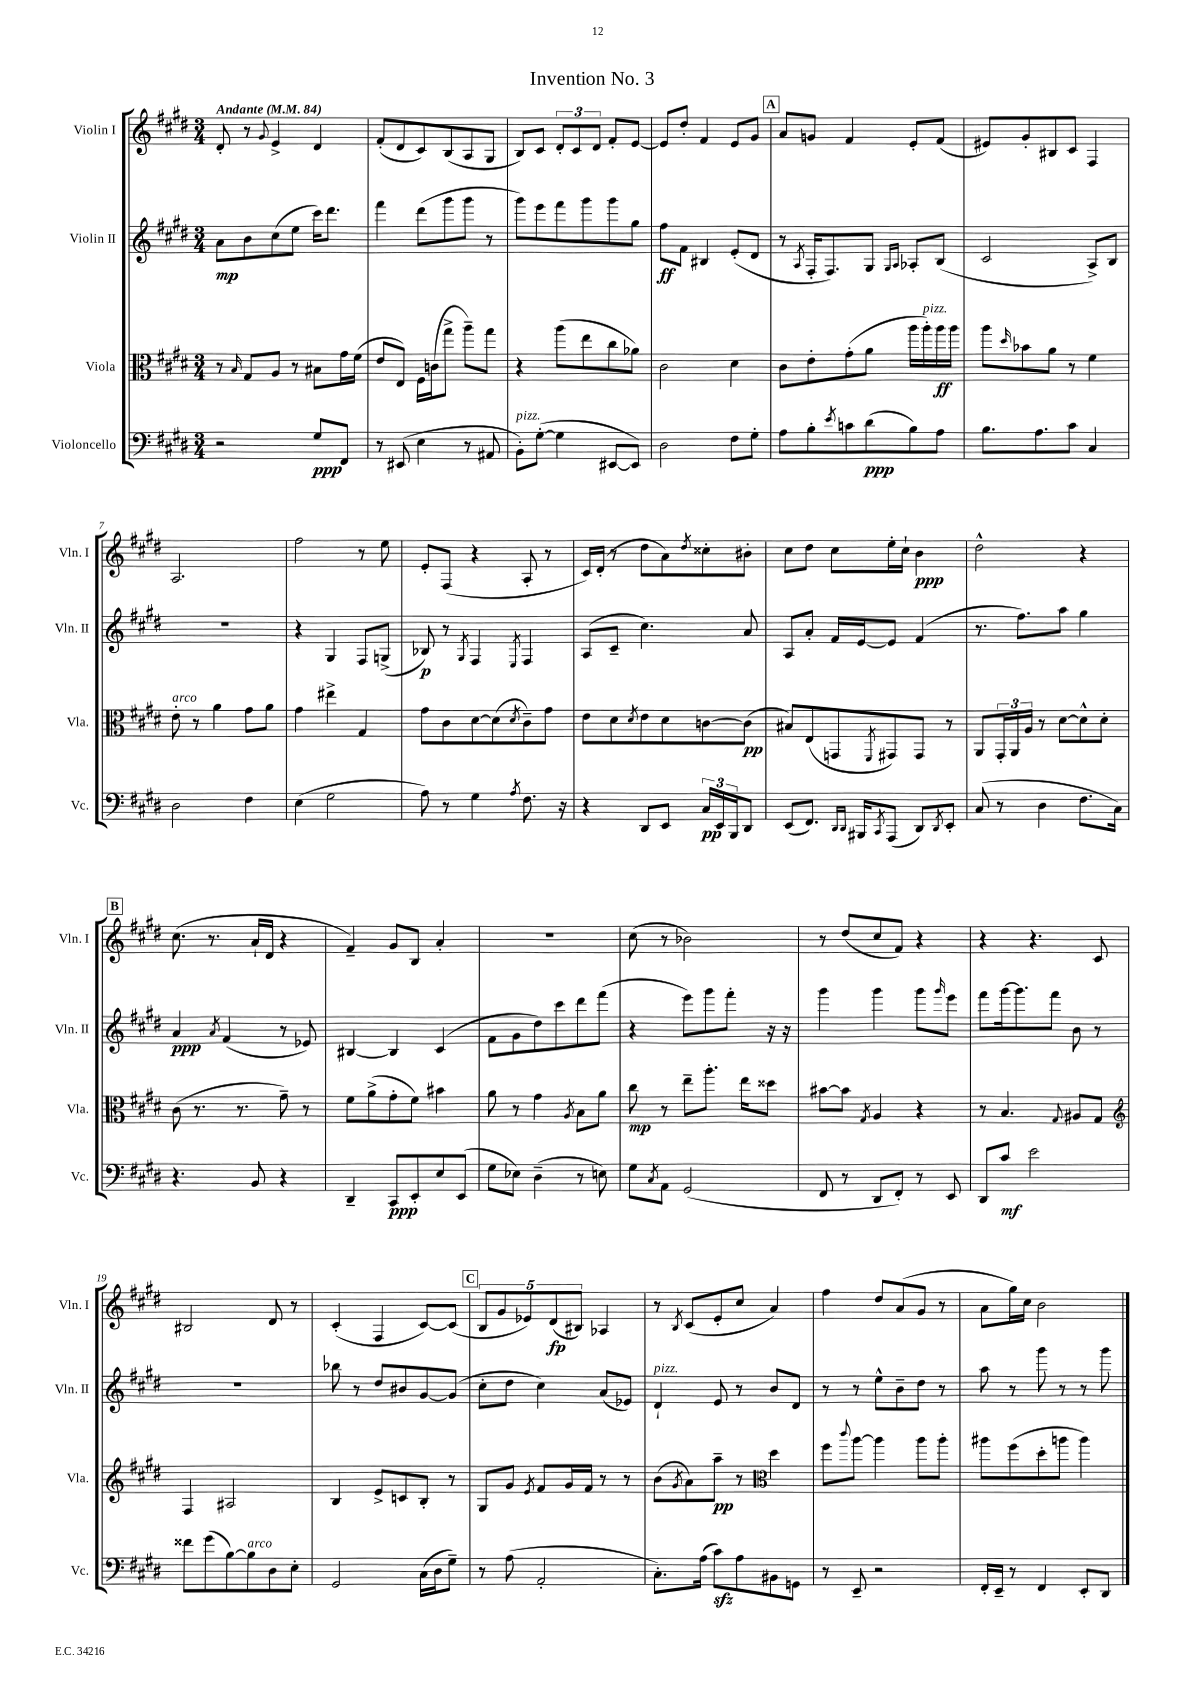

**kern	**kern	**kern	**kern
*staff4	*staff3	*staff2	*staff1
*clefF4	*clefC3	*clefG2	*clefG2
*k[f#c#g#d#]	*k[f#c#g#d#]	*k[f#c#g#d#]	*k[f#c#g#d#]
*M3/4	*M3/4	*M3/4	*M3/4
*MM84	*MM84	*MM84	*MM84
2r	8r	8a	8d#'
.	16qqB	.	.
.	8G#	8b	8r
.	.	.	8qqg#
.	8A	(8cc#	4e^
.	8r	8ee	.
8G#	8B#	16ccc#)	4d#
.	.	8.ddd#	.
8FF#	16g#	.	.
.	(16f#	.	.
=	=	=	=
8r	8e	4fff#	(8f#'
(8EE#	8E)	.	8d#
4E	16F#	(8ddd#	8c#)
.	(16c	.	.
.	8gg#^	8ggg#	(8B
8r	8aa~)	8ggg#	8A
8AA#	8gg#	8r	8G#
=	=	=	=
8BB')	4r	8ggg#)	8B)
([8G#'	.	8eee	8c#
4G#]	(8aa	8fff#	12d#'
.	.	.	12c#
.	8ee	8ggg#	.
.	.	.	12d#
[8EE#	8cc#	8ggg#	8f#'
8EE#])	8a-)	8gg#	[8e
=	=	=	=
2D#	2c#	8ff#	8e]
.	.	8f#	8dd#'
.	.	4B#	4f#
8F#	4d#	(8e'	8e
8G#'	.	8d#	8g#
=	=	=	=
8A	8c#	8r	8a
.	.	8qA	.
8B'	8e'	16F#'	8g
.	.	8.F#)	.
8qe	.	.	.
8c	(8g#'	.	4f#
(8d#	8a	8G#	.
.	.	16qqG#	.
.	.	16qqA	.
8B)	16aa	8A-'	8e'
.	16aa')	.	.
8A	16aa	(8B	(8f#
.	16aa	.	.
=	=	=	=
8.B	8aa	2c#	8e#)
.	16qqdd#	.	.
.	8b-	.	8g#'
8.A	.	.	.
.	8a	.	8B#
8c#	8r	.	8c#
4C#	4f#	8A^)	4F#
.	.	8B	.
=	=	=	=
2D#	8e'	2.r	2.A
.	8r	.	.
.	4a	.	.
4F#	8g#	.	.
.	8a	.	.
=	=	=	=
(4E	4g#	4r	2ff#
2G#	4ee#^	4G#	.
.	4G#	8F#	8r
.	.	(8G^	8ee
=	=	=	=
8A)	8g#	8B-)	8e'
8r	8c#	8r	(8F#
.	.	8qG#	.
4G#	[8d#	4F#	4r
.	(8d#]	.	.
8qA	8qd#	8qE	.
8.F#	8c#~)	4F#	8A'
.	8g#	.	8r
16r	.	.	.
=	=	=	=
4r	8e	(8A	16c#)
.	.	.	(16d#'
.	8d#	8c#~	8r
.	8qd#	.	.
8DD#	8e	4.cc#)	8dd#
8EE	8d#	.	8a)
.	.	.	8qdd#
24C#	[8c	.	8cc##'
24EE	.	.	.
24BBB	.	.	.
8DD#	(8c]	8a	8b#'
=	=	=	=
(8EE	8B#)	8A	8cc#
8.FF#)	(8E	8a'	8dd#
.	8GG	16f#	8cc#
16qqDD#	.	.	.
16qqDD#	.	.	.
16BBB#	.	[16e	.
8qCC#	8qFF#	.	.
(8AAA	8GG#)	8e]	16ee'
.	.	.	16cc#`
8DD#)	8GG#	(4f#	4b
8qDD#	.	.	.
8EE'	8r	.	.
=	=	=	=
(8C#	8AA	8.r	2dd#^^
8r	24GG#'	.	.
.	24AA	.	.
.	.	8.ff#)	.
.	24A	.	.
4D#	8r	.	.
.	[8d#	8aa	.
8.F#	8d#^^]	4gg#	4r
.	8d#'	.	.
16C#)	.	.	.
=	=	=	=
4.r	(8c#	4a	(8.cc#
.	8.r	.	.
.	.	.	8.r
.	.	8qa	.
.	.	(4f#	.
.	8.r	.	.
8BB	.	.	16a`
.	.	.	16d#
4r	8g#~)	8r	4r
.	8r	8e-)	.
=	=	=	=
4DD#~	8f#	[4B#	4f#~)
.	(8a^	.	.
8CC#	8g#'	4B#]	8g#
8EE'	8f#)	.	8B
8E	4b#	(4c#	4a'
(8EE	.	.	.
=	=	=	=
8G#	8a	8f#	2.r
8E-)	8r	8g#	.
(4D#~	4g#	8dd#)	.
.	.	8ccc#	.
.	8qA	.	.
8r	8B	8ddd#	.
8E)	8a	(8fff#	.
=	=	=	=
8G#	8cc#	4r	(8cc#
8qC#	.	.	.
8AA	8r	.	8r
(2GG#	8ee~	8eee)	2b-)
.	8.aa'	8ggg#	.
.	.	8fff#'	.
.	16ee	.	.
.	8dd##	16r	.
.	.	16r	.
=	=	=	=
8FF#	[8b#	4ggg#	8r
8r	8b#]	.	(8dd#
.	8qG#	.	.
8DD#	4A	4ggg#	8cc#
8FF#')	.	.	8f#)
8r	4r	8ggg#	4r
.	.	16qqggg#	.
8EE	.	8eee	.
=	=	=	=
8DD#	8r	8fff#	4r
8c#	4.B	[16ggg#	.
.	.	8.ggg#]	.
2e	.	.	4.r
.	.	8fff#	.
.	8qqG#	.	.
.	8A#	8b	.
.	8G#	8r	8c#
=	=	=	=
*	*clefG2	*	*
8f##	4F#	2.r	2B#
(8g#	.	.	.
[8B)	2A#	.	.
8B]	.	.	.
8D#	.	.	8d#
8E'	.	.	8r
=	=	=	=
2GG#	4B	8bb-	(4c#'
.	.	8r	.
.	8e^	8dd#	4F#
.	8c	8b#	.
(16C#	8B'	[8g#	[8c#)
16D#	.	.	.
8G#~)	8r	(8g#]	(8c#]
=	=	=	=
8r	8G#	8cc#'	10B
.	.	.	10g#
(8A	8g#	8dd#	.
.	.	.	10e-)
.	8qe	.	.
2AA'	8f#	4cc#)	.
.	.	.	(10d#
.	16g#	.	.
.	.	.	10B#)
.	16f#	.	.
.	8r	(8a	4A-
.	8r	8e-)	.
=	=	=	=
8.C#')	(8b	4d#`	8r
.	8qg#	.	8qB
.	8a)	.	(8c#
(16A	.	.	.
8c#)	8aa~	8e	8e'
8A	8r	8r	8cc#
*	*clefC3	*	*
8BB#	4dd#	8b	4a)
8GG	.	8d#	.
=	=	=	=
8r	8ff#	8r	4ff#
.	8qqccc#	.	.
8EE~	[8aa	8r	.
2r	4aa]	8ee^^	8dd#
.	.	8b~	(8a
.	8aa	8dd#	8g#
.	8aa'	8r	8r
=	=	=	=
16FF#'	8aa#	8aa	8a
16EE~	.	.	.
8r	(8ff#	8r	16gg#)
.	.	.	16cc#
4FF#	8dd#'	8ggg#	2b
.	8aa	8r	.
8EE'	4aa)	8r	.
8DD#	.	8ggg#	.
==	==	==	==
*-	*-	*-	*-
